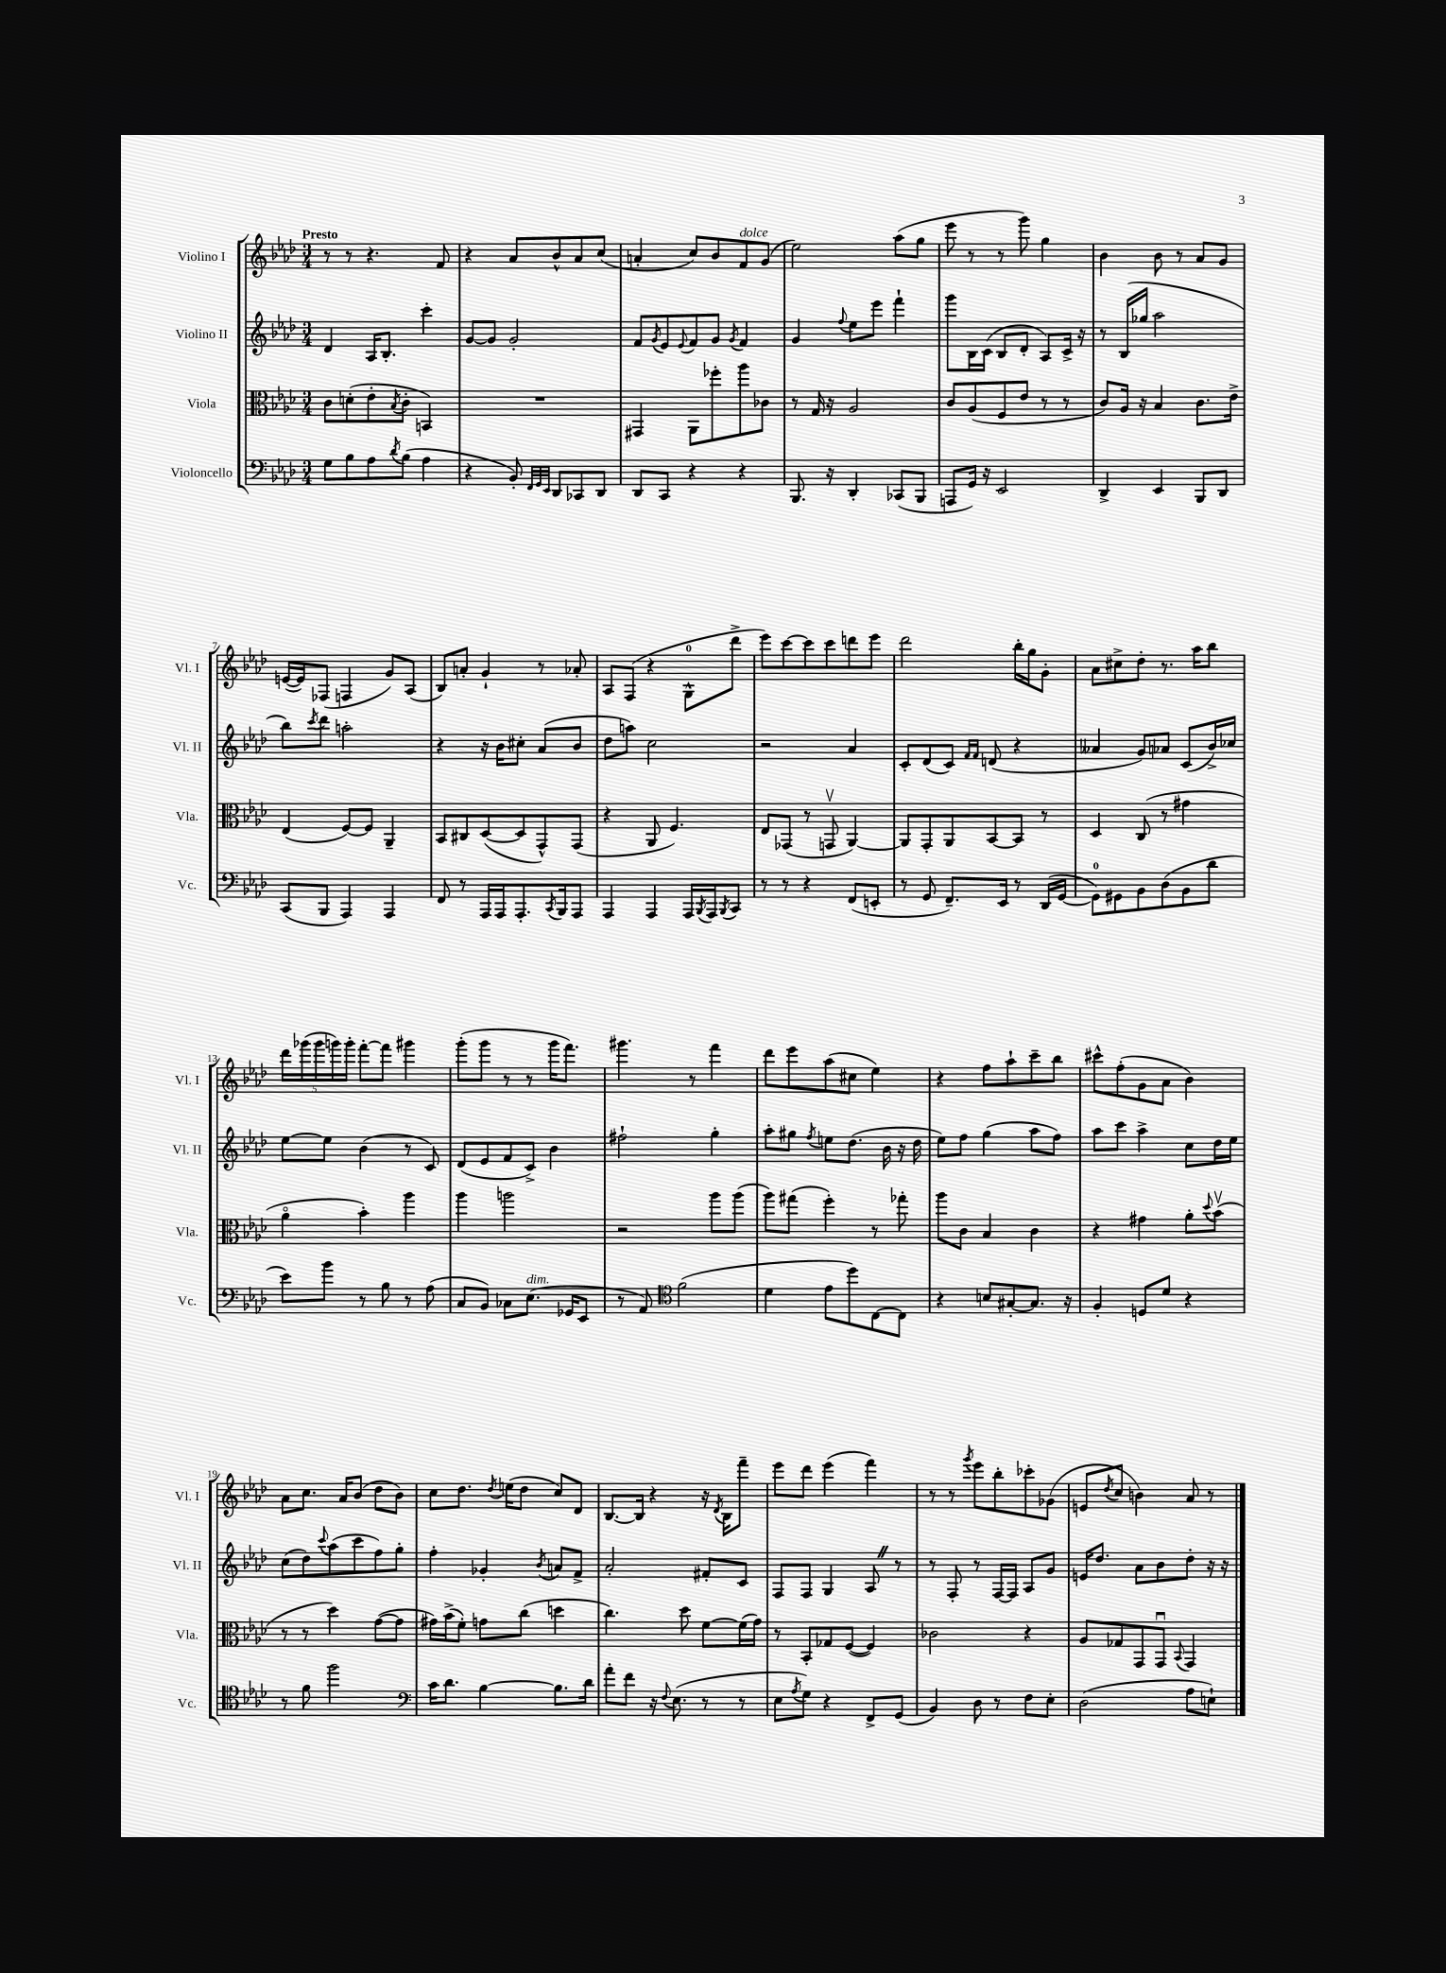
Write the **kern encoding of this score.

**kern	**kern	**kern	**kern
*staff4	*staff3	*staff2	*staff1
*clefF4	*clefC3	*clefG2	*clefG2
*k[b-e-a-d-]	*k[b-e-a-d-]	*k[b-e-a-d-]	*k[b-e-a-d-]
*M3/4	*M3/4	*M3/4	*M3/4
8G	8c	4d-	8r
8B-	(8d'	.	8r
8A-	8e-'	16A-	4.r
.	.	8.B-'	.
8qd-	8qB-	.	.
(8B-	8c'	.	.
4A-	4BB)	4ccc'	.
.	.	.	8f
=	=	=	=
4r	2.r	[8g	4r
.	.	8g]	.
8BB-')	.	2g'	8a-
32qqFF	.	.	.
32qqGG	.	.	.
32qqEE-	.	.	.
8DD-	.	.	8b-^^
8CC-	.	.	8a-
8DD-	.	.	(8cc
=	=	=	=
8DD-	4GG#	8f	4a'
.	.	8qg	.
8CC	.	8e-	.
.	.	8qqe-	.
4r	8AA-	8f	8cc)
.	8ff-'	8g	8b-
.	.	8qg	.
4r	8aa-	4f	8f
.	8c-	.	(8g
=	=	=	=
8.BBB-	8r	4g	2ee-)
.	16G	.	.
16r	16r	.	.
.	.	8qqff	.
4DD-'	2A-	8ee-	.
.	.	8eee-	.
(8CC-	.	4fff`	(8aa-
8BBB-	.	.	8gg
=	=	=	=
8AAA	8c	8ggg	8eee-
16GG)	(8A-	16B-	8r
16r	.	(16c	.
2EE-	8F	8B-	8r
.	8e-	8d-'	8ggg)
.	8r	8A-)	4gg
.	8r	16c^	.
.	.	16r	.
=	=	=	=
4DD-^	8c)	8r	4b-
.	16A-	(16B-	.
.	16r	16gg-	.
4EE-	4B-	2aa-	8b-
.	.	.	8r
8BBB-	8.c	.	8a-
8DD-	.	.	8g
.	16e-^	.	.
=	=	=	=
(8CC	(4E-	8bb-)	([16e
.	.	.	16e])
.	.	8qccc	.
8BBB-	.	8ddd-	(8F-
4AAA-)	[8F)	2aa'	4F
.	8F]	.	.
4AAA-	4AA-~	.	8g)
.	.	.	(8A-
=	=	=	=
8FF	8BB-	4r	8B-)
8r	8C#	.	8a'
16AAA-	([8D-	16r	4g`
16AAA-	.	16b-	.
8.AAA-'	8D-]	8cc#'	.
.	8GG^^)	(8a-	8r
8qCC	.	.	.
16BBB-	.	.	.
8AAA-	(8GG	8b-	8a-'
=	=	=	=
4AAA-	4r	8dd-	8A-
.	.	8aa)	(8F
4AAA-	8AA-	2cc	4r
.	4.F)	.	.
16AAA-	.	.	8G^^
8qBBB-	.	.	.
16AAA-	.	.	.
8qBBB-	.	.	.
8CC	.	.	8ddd-^
=	=	=	=
8r	8E-	2r	8eee-)
8r	(8GG-	.	[8ccc
4r	8r	.	8ccc]
.	8GGv	.	8ccc
(8FF	[4AA-)	4a-	8ddd
8EE'	.	.	8eee-
=	=	=	=
8r	8AA-]	8c'	2ddd-
8GG	8GG'	(8d-	.
8.FF~)	8AA-	8c)	.
.	.	16qqf	.
.	.	16qqf	.
.	[8BB-	(8d	.
16EE-	.	.	.
8r	8BB-]	4r	16bb-'
.	.	.	16gg
(16DD-	8r	.	8g'
[16GG	.	.	.
=	=	=	=
8GG])	4D-	4a--	8a-
8GG#	.	.	8cc#^
8BB-	(8C	8g)	8dd-'
(8D-	8r	8a-	8.r
8BB-	4g#	(8c	.
.	.	.	16aa-
8d-	.	16b-^)	8bb-
.	.	16cc-	.
=	=	=	=
8e-)	4a-o	[8ee-	20ddd-
.	.	.	(20ggg-
.	.	.	20ggg-
8b-	.	8ee-]	.
.	.	.	20ggg)
.	.	.	20ggg'
8r	4b-')	(4b-	[8fff'
8B-	.	.	8fff]
8r	4aa-	8r	4ggg#
(8A-	.	8c)	.
=	=	=	=
8C	4aa-	(8d-	(8ggg'
8BB-)	.	8e-	8ggg
8C-	2aa	8f	8r
(8.E-	.	8c^)	8r
.	.	4b-	16ggg
16GG-	.	.	8.fff)
8EE-	.	.	.
=	=	=	=
8r	2r	2ff#`	4.ggg#
8AA-)	.	.	.
*clefC4	*	*	*
(2f	.	.	.
.	.	.	8r
.	8aa-	4gg'	4fff
.	(8aa-	.	.
=	=	=	=
4d-	8aa-)	8aa-'	8ddd-
.	(8gg#	8gg#	8eee-
.	.	8qff	.
8e-	4ff')	8ee	(8aa-
8dd-)	.	(8.dd-	8cc#
[8C	8r	.	4ee-)
.	.	16b-	.
8C]	8gg-'	16r	.
.	.	16dd-	.
=	=	=	=
4r	8aa-	8ee-)	4r
.	8c	8ff	.
8B	4B-	(4gg	8ff
[8G#'	.	.	8aa-`
8.G#]	4c	8aa-	8ccc~
.	.	8ff)	8bb-
16r	.	.	.
=	=	=	=
4F'	4r	8aa-	8ccc#^^
.	.	8ccc	(8ff'
8D	4g#	4aa-^	8g
8d-	.	.	8a-
4r	8a-'	8cc	4b-)
.	8qqdd-	.	.
.	(8b-v	16dd-	.
.	.	16ee-	.
=	=	=	=
8r	8r	(8cc	8a-
8f	8r	8dd-)	8.cc
.	.	8qqccc	.
2ff	4dd-)	(8aa-	.
.	.	.	16a-
.	.	8ccc	(8b-
.	([8g	8ff)	8dd-
.	8g]	8gg'	8b-)
=	=	=	=
*clefF4	*	*	*
16c	16g#)	4ff'	8cc
8.d-	(16b-^	.	.
.	8f')	.	8.dd-
[4B-	8g	4g-'	.
.	.	.	8qdd-
.	.	.	(16ee
.	(8cc	.	8dd-
.	.	8qb-	.
8.B-]	4dd	8a	8cc)
.	.	8f^	8d-
16d-	.	.	.
=	=	=	=
8a-'	4.cc)	2a-'	[8.B-
8f	.	.	.
.	.	.	16B-]
16r	.	.	4r
8qqF	.	.	.
(8.E-	.	.	.
.	8dd-	.	.
8r	[8f	8f#'	16r
.	.	.	8qd-
.	.	.	16B-
8r	(16f]	8c	8fff~
.	16g)	.	.
=	=	=	=
8E-	8r	8F	8eee-
8qA-	.	.	.
8G)	8BB-'	8F	8ddd-
4r	8G-	4G	(4eee-
.	([8F	.	.
8FF^	4F])	8A-	4fff)
(8GG	.	8r	.
=	=	=	=
4BB-)	2c-	8r	8r
.	.	8F'	8r
.	.	.	8qggg
8D-	.	8r	8eee-
8r	.	[16F	8bb-'
.	.	16F]	.
8F	4r	8A-	8ccc-'
8E-'	.	8g	(8g-
=	=	=	=
(2D-	8A-	16e	8e
.	.	8.dd-	.
.	.	.	8qdd-
.	8G-	.	8cc
.	8GG	8a-	4b)
.	8GGu	8b-	.
.	8qqBB-	.	.
8A-	4GG	8dd-'	8a-
8E`)	.	16r	8r
.	.	16r	.
==	==	==	==
*-	*-	*-	*-
